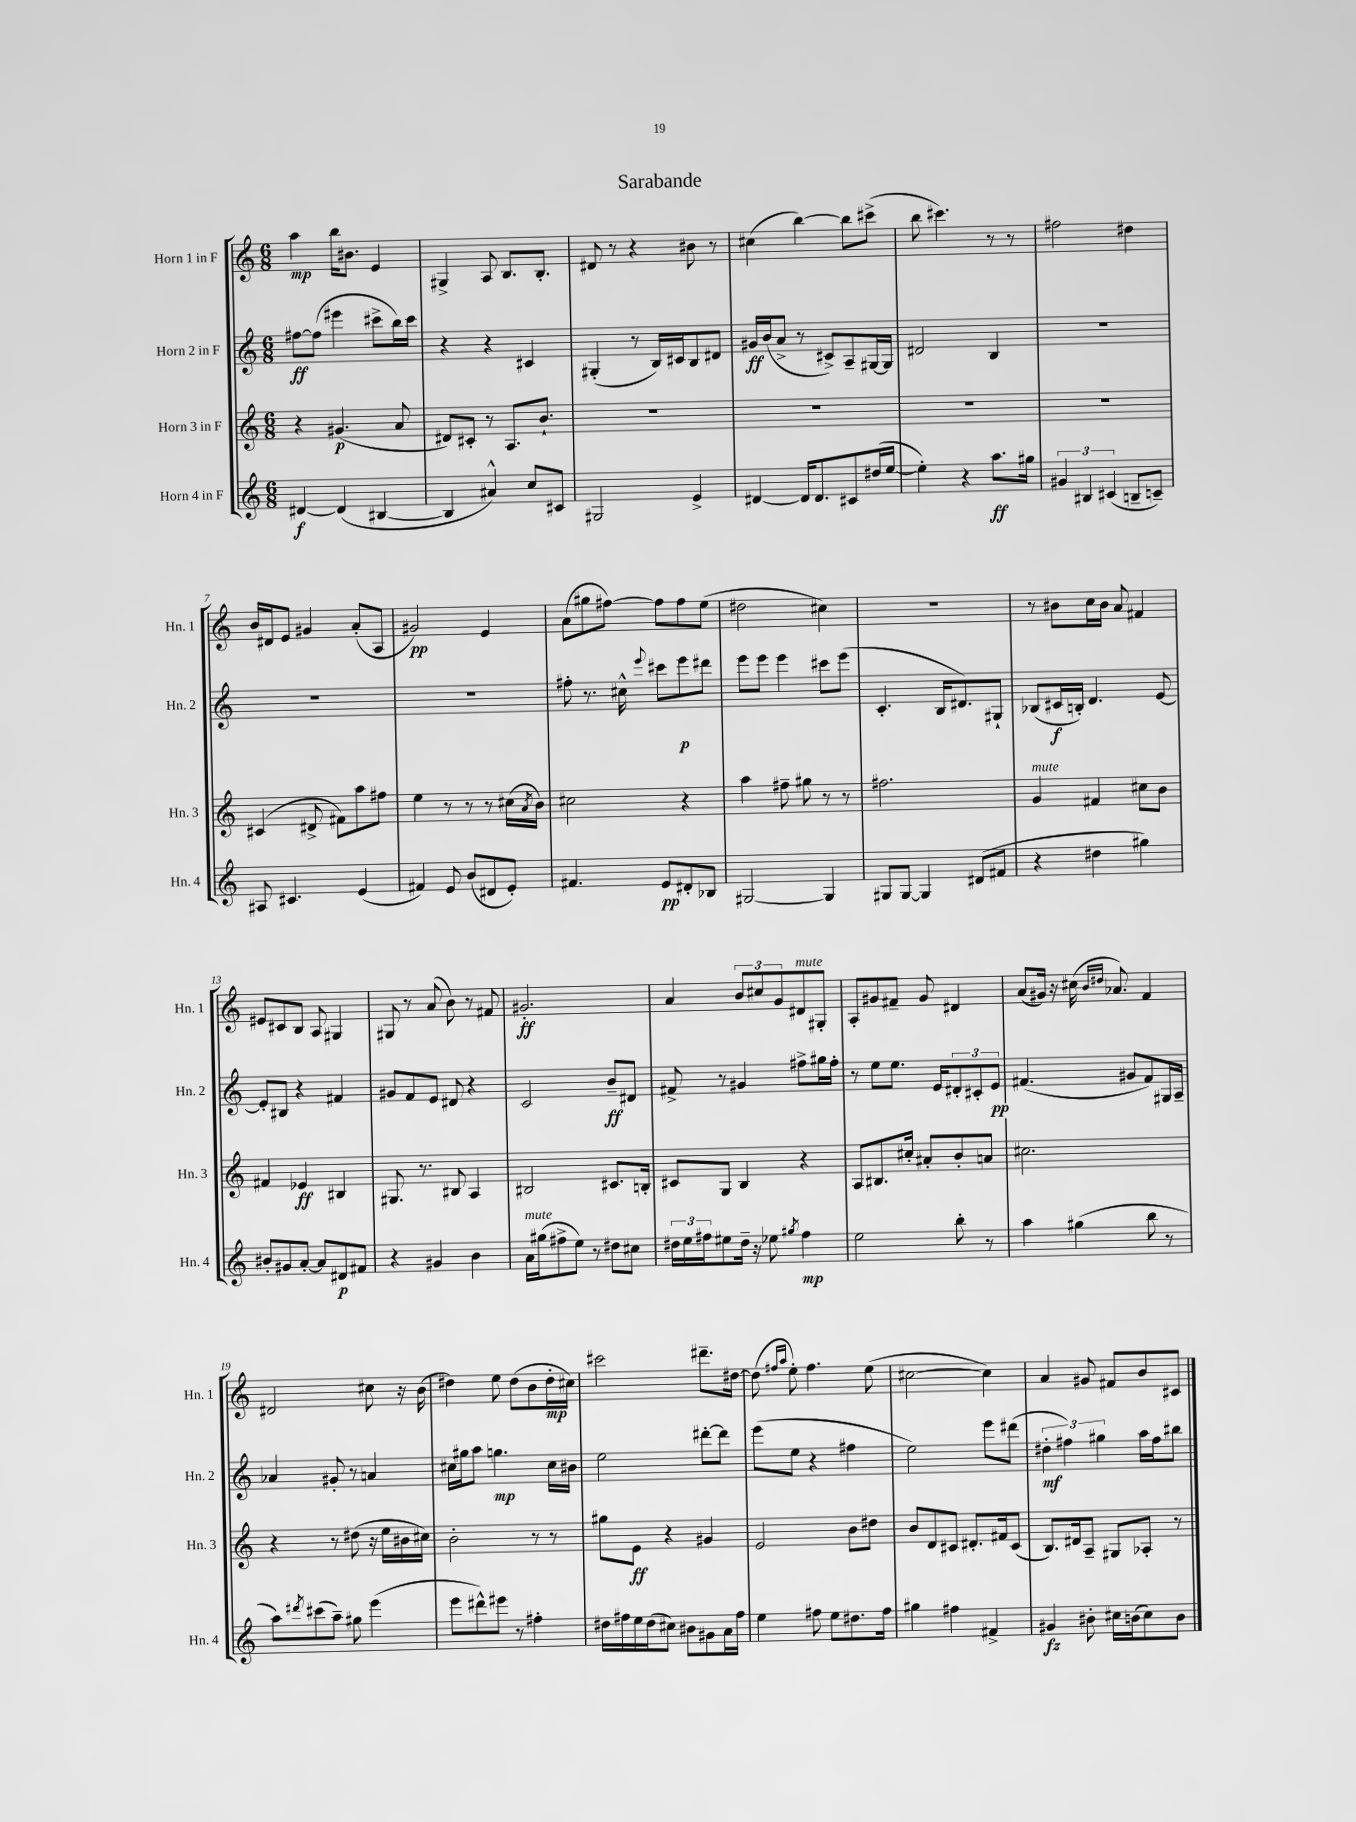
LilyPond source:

\header { title = "Sarabande" }
<<
\new StaffGroup <<
\new Staff = "s0" \with { instrumentName = "Horn 1 in F" shortInstrumentName = "Hn. 1" } {
    \clef treble \key c \major \numericTimeSignature \time 6/8
    a''4\mp b''16 bis'8. e'4 |
    gis4-> a8 b8. b8.-. |
    dis'8 r8 r4 bis'8 r8 |
    cis''4( b''4~) b''8 cis'''8->( |
    b''8 cis'''4.) r8 r8 |
    fis''2 dis''4 |
    b'16 dis'16 e'8 gis'4 a'8-.( a8 |
    gis'2\pp) e'4 |
    a'8( gis''8 fis''8~) fis''8 fis''8 e''8( |
    dis''2 cis''4) |
    R2. |
    r8 bis'8 c''16 bis'16 a'8 fis'4 |
    eis'8 cis'8 b8 a8 gis4 |
    gis8 r8 a'8( b'8) r8 fis'8 |
    gis'2.-.\ff |
    a'4 \tuplet 3/2 { b'8 cis''8 g'8 } dis'8^\markup { \italic "mute" } gis8-. |
    a8-. gis'8 fis'8-- gis'8 dis'4 |
    a'8( gis'16) r16 cis''16( \grace { b'16 dis''16 } aes'8.) f'4 |
    dis'2 cis''8 r16 b'16( |
    dis''4) e''8 dis''8( b'8 dis''16-.\mp cis''16) |
    cis'''2 dis'''8.-- dis''16~ |
    dis''8( \grace { fis''16 a''16 } e''8-.) fis''4. e''8( |
    cis''2~ cis''4) |
    a'4 gis'8 fis'8 b'8 cis'8 \bar "|." |
}
\new Staff = "s1" \with { instrumentName = "Horn 2 in F" shortInstrumentName = "Hn. 2" } {
    \clef treble \key c \major \numericTimeSignature \time 6/8
    fis''8~\ff fis''8( eis'''4 cis'''8-> b''16) cis'''16 |
    r4 r4 cis'4 |
    gis4-.( r8 b16) cis'16 b8 dis'8 |
    gis'16\ff b'16( a'8-> r8 cis'8->) a8-- gis16~ gis16 |
    dis'2 b4 |
    R2. |
    R2. |
    R2. |
    fis''8-. r8. cis''16-^ \appoggiatura { e'''8 } cis'''8 e'''8\p dis'''8 |
    e'''8 e'''8 e'''4 cis'''8 e'''8( |
    c'4.-. b16 dis'8.) gis8-! |
    bes8( cis'16\f b16-.) d'4. e'8~ |
    e'8-. bis8 r4 fis'4 |
    gis'8 f'8 e'8 dis'8 r4 |
    c'2 b'8--\ff dis'8 |
    fis'8-> r8 gis'4 fis''8-> gis''16 fis''16-. |
    r8 e''8 e''8. e'16 \tuplet 3/2 { dis'8-. cis'8-. e'8\pp } |
    fis'4.( gis'8 fis'8) gis16 a16-- |
    aes'4 gis'8-. r8 a'4 |
    cis''16 gis''16 a''8 g''4.\mp cis''16 bis'16 |
    e''2 dis'''8~-. dis'''8 |
    e'''8( e''8 r4 fis''4 |
    e''2) e'''8 dis'''8( |
    \tuplet 3/2 { dis''4-.\mf fis''4) gis''4 } a''16 fis''16 bis''8 \bar "|." |
}
\new Staff = "s2" \with { instrumentName = "Horn 3 in F" shortInstrumentName = "Hn. 3" } {
    \clef treble \key c \major \numericTimeSignature \time 6/8
    r4 gis'4.\p( a'8 |
    dis'8) cis'8-. r8 a8. b'8.-! |
    R2. |
    R2. |
    R2. |
    R2. |
    cis'4( dis'8-> fis'8) a''8 fis''8 |
    e''4 r8 r8 r8 cis''16( \acciaccatura { a'8 } b'16) |
    cis''2 r4 |
    a''4 fis''8-- gis''8 r8 r8 |
    fis''2. |
    g'4^\markup { \italic "mute" } fis'4 cis''8 b'8 |
    fis'4 ees'4\ff bis4 |
    gis8. r8. bis8 a4 |
    bis2 cis'8. b16-. |
    cis'8 g8 b4 r4 |
    a8 bis8. cis''16-. ais'8-. b'8-. a'8 |
    cis''2. |
    r4 r8 dis''8( r16 e''16 bis'16 cis''16) |
    b'2-. r8 r8 |
    gis''8 e'8\ff r4 gis'4 |
    e'2 b'8 dis''8 |
    b'8 d'8 cis'8 dis'8.-. fis'16 cis'8( |
    b8.) dis'16 a8-- gis8 aes8-. r8 \bar "|." |
}
\new Staff = "s3" \with { instrumentName = "Horn 4 in F" shortInstrumentName = "Hn. 4" } {
    \clef treble \key c \major \numericTimeSignature \time 6/8
    dis'4~\f dis'4( bis4~ |
    bis4 ais'4-^) c''8 cis'8 |
    gis2 e'4-> |
    dis'4~ dis'16 dis'8. cis'8 dis''16( e''16~ |
    e''4-.) r4 a''8.\ff gis''16 |
    \tuplet 3/2 { gis'4 bis4 cis'4( } b8-- c'8--) |
    ais8 cis'4. e'4( |
    fis'4) e'8 b'8( dis'8 e'8-.) |
    fis'4. e'8\pp dis'8-. bes8 |
    gis2~ gis4 |
    gis8 gis8~ gis4 dis'8( fis'8 |
    r4 dis''4 gis''4) |
    bis'8-. gis'8 a'8~-. a'8 dis'8\p fis'8 |
    r4 gis'4 b'4 |
    a'16^\markup { \italic "mute" } gis''16( fis''8-> e''8) r8 dis''8 cis''8 |
    \tuplet 3/2 { dis''16 e''16 fis''16 } eis''8 dis''16-- r16 ees''8 \acciaccatura { gis''8 } fis''4\mp |
    e''2 b''8-. r8 |
    a''4 gis''4( b''8 r8 |
    a''8) \acciaccatura { dis'''8 } cis'''8( a''8--) gis''8 e'''4( |
    e'''8 dis'''8-^) eis'''8 r8 fis''4-. |
    dis''16 fis''16 e''16 dis''16( cis''8) bis'8 gis'8 a'16 fis''16 |
    e''4 fis''8 e''8 dis''8. fis''16 |
    gis''4 fis''4 fis'4-> |
    gis'4\fz bis'8-. cis''16 b'16( cis''8) b'8 \bar "|." |
}
>>
>>
